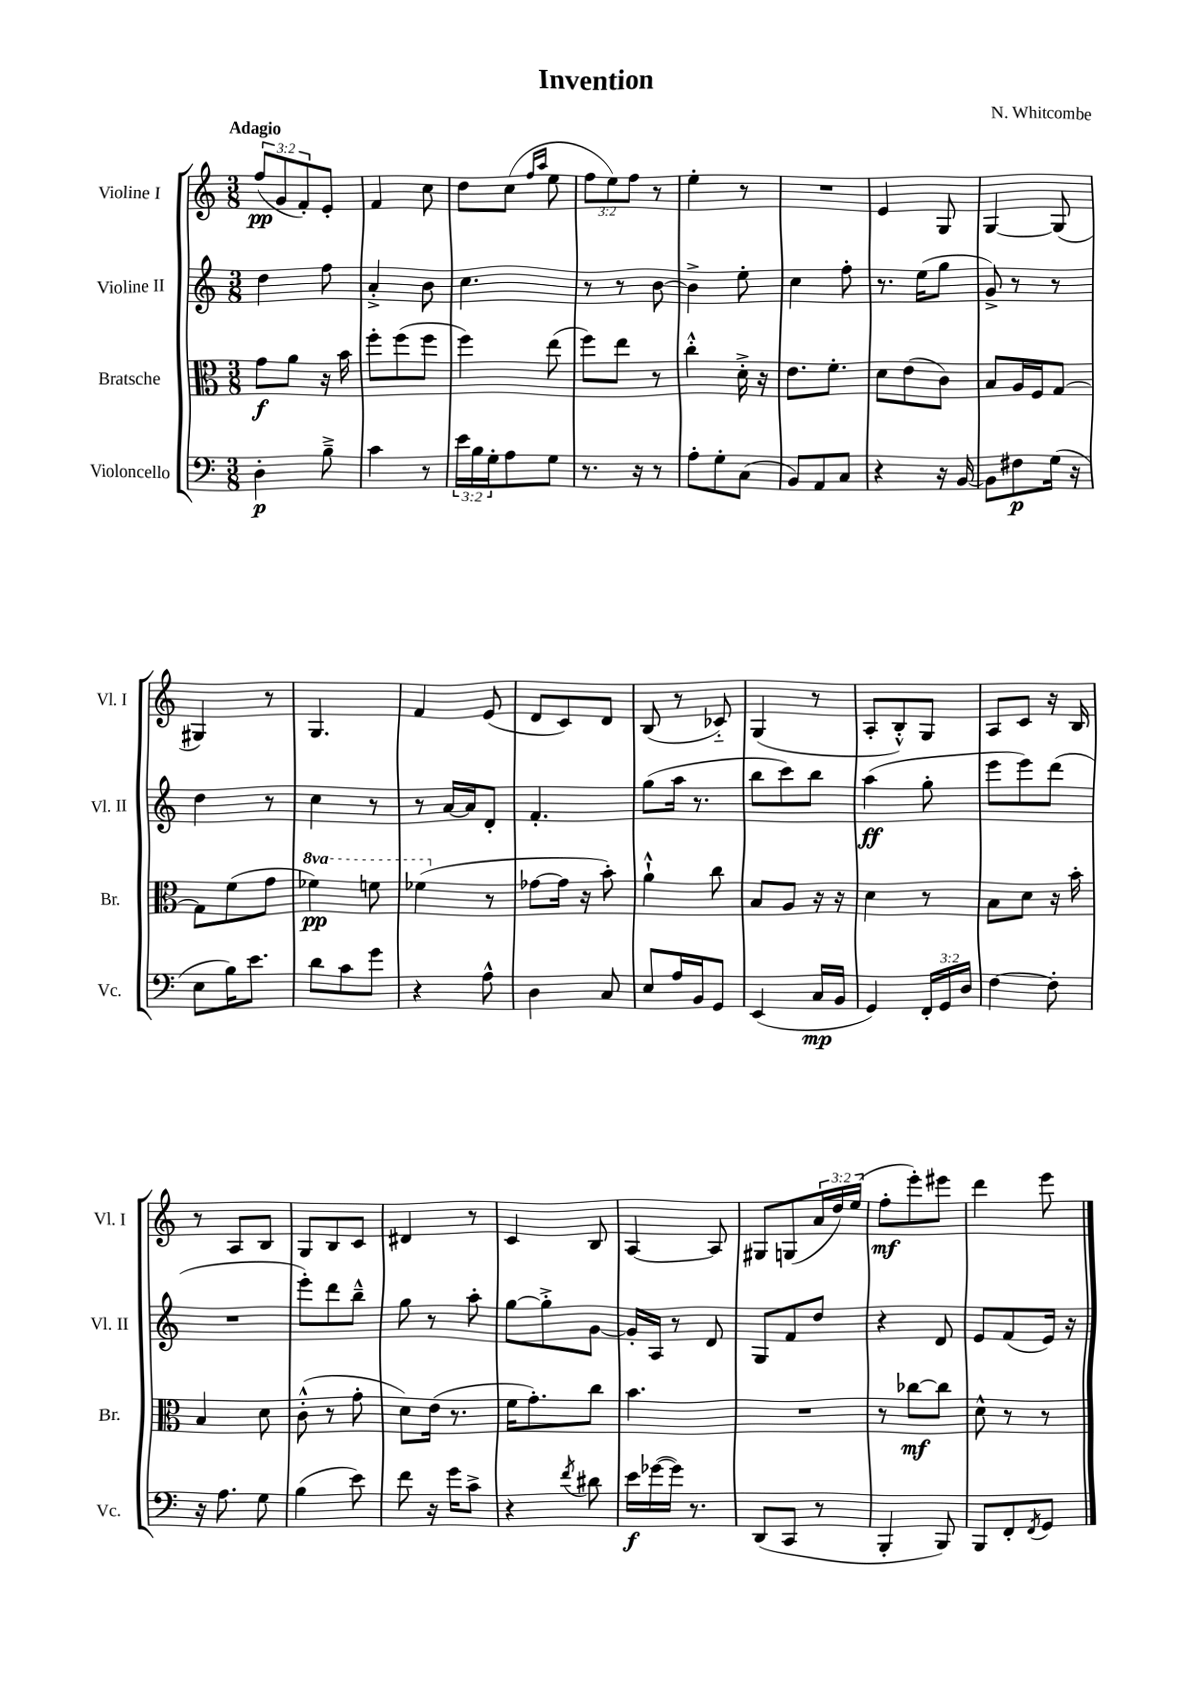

**kern	**dynam	**kern	**dynam	**kern	**dynam	**kern	**dynam
*part4	*part4	*part3	*part3	*part2	*part2	*part1	*part1
*staff4	*staff4	*staff3	*staff3	*staff2	*staff2	*staff1	*staff1
*I"Violoncello	*	*I"Bratsche	*	*I"Violine II	*	*I"Violine I	*
*I'Vc.	*	*I'Br.	*	*I'Vl. II	*	*I'Vl. I	*
*clefF4	*	*clefC3	*	*clefG2	*	*clefG2	*
*k[]	*	*k[]	*	*k[]	*	*k[]	*
*M3/8	*	*M3/8	*	*M3/8	*	*M3/8	*
=1	=1	=1	=1	=1	=1	=1	=1
!	!	!	!	!	!	!LO:TX:a:B:t=Adagio	!
4D'\	p	8g\L	f	4dd\	.	(12ff/L	pp
.	.	.	.	.	.	12g/	.
.	.	8a\J	.	.	.	.	.
.	.	.	.	.	.	12f'/)	.
8B~^\	.	16r	.	8ff\	.	8e'/J	.
.	.	16b\	.	.	.	.	.
=2	=2	=2	=2	=2	=2	=2	=2
4c\	.	8ff'\L	.	4a'^/	.	4f/	.
.	.	(8ff\	.	.	.	.	.
8r	.	8ff\J	.	8b\	.	8cc\	.
=3	=3	=3	=3	=3	=3	=3	=3
24e\LL	.	4ff\)	.	4.cc\	.	8dd\L	.
24B\	.	.	.	.	.	.	.
24G'\J	.	.	.	.	.	.	.
8A\	.	.	.	.	.	(8cc\J	.
.	.	.	.	.	.	16qqff/LL	.
.	.	.	.	.	.	16qqaa/JJ	.
8G\J	.	(8ee\	.	.	.	8ee\	.
=4	=4	=4	=4	=4	=4	=4	=4
8.r	.	8ff\L)	.	8r	.	12ff\L	.
.	.	.	.	.	.	12ee\)	.
.	.	8ee\J	.	8r	.	.	.
.	.	.	.	.	.	12ff\J	.
16r	.	.	.	.	.	.	.
8r	.	8r	.	[8b\	.	8r	.
=5	=5	=5	=5	=5	=5	=5	=5
8A'\L	.	4cc'^^\	.	4b^\]	.	4ee'\	.
8G'\	.	.	.	.	.	.	.
(8C\J	.	16d'^\	.	8ee'\	.	8r	.
.	.	16r	.	.	.	.	.
=6	=6	=6	=6	=6	=6	=6	=6
8BB/L)	.	8.e\L	.	4cc\	.	4.r	.
8AA/	.	.	.	.	.	.	.
.	.	8.f'\J	.	.	.	.	.
8C/J	.	.	.	8ff'\	.	.	.
=7	=7	=7	=7	=7	=7	=7	=7
4r	.	8d\L	.	8.r	.	4e/	.
.	.	(8e\	.	.	.	.	.
.	.	.	.	(16ee\KL	.	.	.
16r	.	8c\J)	.	8gg\J	.	8G/	.
[16BB/	.	.	.	.	.	.	.
=8	=8	=8	=8	=8	=8	=8	=8
8BB\L]	.	8B/L	.	8g^/)	.	[4G/	.
8F#X\	p	16A/L	.	8r	.	.	.
.	.	16F/J	.	.	.	.	.
(16G\Jk	.	[8G/J	.	8r	.	(8G/]	.
16r	.	.	.	.	.	.	.
!!LO:LB:g=z
=9	=9	=9	=9	=9	=9	=9	=9
8E\L	.	8G\L]	.	4dd\	.	4G#X/)	.
16B\K)	.	(8f\	.	.	.	.	.
8.e\J	.	.	.	.	.	.	.
.	.	8g\J	.	8r	.	8r	.
=10	=10	=10	=10	=10	=10	=10	=10
*	*	*8va	*	*	*	*	*
8d\L	.	4ff-X\)	pp	4cc\	.	4.G/	.
8c\	.	.	.	.	.	.	.
8g\J	.	8ffn\	.	8r	.	.	.
=11	=11	=11	=11	=11	=11	=11	=11
4r	.	(4ff-X\	.	8r	.	4f/	.
.	.	.	.	[16a/LL	.	.	.
.	.	.	.	16a/J]	.	.	.
*	*	*X8va	*	*	*	*	*
8A^^\	.	8r	.	8d'/J	.	(8e/	.
=12	=12	=12	=12	=12	=12	=12	=12
4D\	.	[8g-X\L	.	4.f'/	.	8d/L	.
.	.	16g-\Jk]	.	.	.	8c/)	.
.	.	16r	.	.	.	.	.
8C/	.	8b'\)	.	.	.	8d/J	.
=13	=13	=13	=13	=13	=13	=13	=13
8E/L	.	4a`^^\	.	(8gg\L	.	(8B/	.
16A/L	.	.	.	16aa\Jk	.	8r	.
16BB/J	.	.	.	8.r	.	.	.
8GG/J	.	8cc\	.	.	.	8c-X/)	.
=14	=14	=14	=14	=14	=14	=14	=14
(4EE/	.	8B/L	.	8bb\L	.	(4G/	.
.	.	8A/J	.	8ccc\)	.	.	.
16C/LL	mp	16r	.	8bb\J	.	8r	.
16BB/JJ	.	16r	.	.	.	.	.
=15	=15	=15	=15	=15	=15	=15	=15
4GG/)	.	4d\	.	(4aa\	ff	8A'/L	.
.	.	.	.	.	.	8B'^^/)	.
24FF'/LL	.	8r	.	8gg'\	.	8G/J	.
24GG/	.	.	.	.	.	.	.
24D/JJ	.	.	.	.	.	.	.
=16	=16	=16	=16	=16	=16	=16	=16
[4F\	.	8B\L	.	8eee\L	.	8A/L	.
.	.	8d\J	.	8eee\)	.	8c/J	.
8F'\]	.	16r	.	(8ddd\J	.	16r	.
.	.	16b'\	.	.	.	16B/	.
!!LO:LB:g=z
=17	=17	=17	=17	=17	=17	=17	=17
16r	.	4B/	.	4.r	.	8r	.
8.A\	.	.	.	.	.	.	.
.	.	.	.	.	.	8A/L	.
8G\	.	8d\	.	.	.	8B/J	.
=18	=18	=18	=18	=18	=18	=18	=18
(4B\	.	(8c'^^\	.	8eee'\L)	.	8G/L	.
.	.	8r	.	8ddd\	.	8B/	.
8e\)	.	8g'\	.	8bb~^^\J	.	8c/J	.
=19	=19	=19	=19	=19	=19	=19	=19
8f\	.	8d\L)	.	8gg\	.	4d#X/	.
16r	.	(16e\Jk	.	8r	.	.	.
16g\KL	.	8.r	.	.	.	.	.
8c^\J	.	.	.	8aa'\	.	8r	.
=20	=20	=20	=20	=20	=20	=20	=20
4r	.	16f\KL	.	[8gg\L	.	4c/	.
.	.	8.g'\)	.	.	.	.	.
.	.	.	.	8gg'^\]	.	.	.
8qf/	.	.	.	.	.	.	.
8d#X\	.	8cc\J	.	[8g\J	.	8B/	.
=21	=21	=21	=21	=21	=21	=21	=21
16e\LL	f	4.b\	.	16g'/LL]	.	[4A/	.
([16g-X\	.	.	.	16A/JJ	.	.	.
16g-\JJ])	.	.	.	8r	.	.	.
8.r	.	.	.	.	.	.	.
.	.	.	.	8d/	.	8A/]	.
=22	=22	=22	=22	=22	=22	=22	=22
(8DD/L	.	4.r	.	8G/L	.	8G#X/L	.
8CC/J	.	.	.	8f/	.	(8Gn/	.
8r	.	.	.	8dd/J	.	24a/L	.
.	.	.	.	.	.	24dd/)	.
.	.	.	.	.	.	(24ee/JJ	.
=23	=23	=23	=23	=23	=23	=23	=23
4BBB'/	.	8r	.	4r	.	8ff'\L	mf
.	.	[8cc-X\L	mf	.	.	8eee'\)	.
8BBB/)	.	8cc-\J]	.	8d/	.	8eee#X\J	.
=24	=24	=24	=24	=24	=24	=24	=24
8BBB/L	.	8d^^\	.	8e/L	.	4ddd\	.
8FF'/	.	8r	.	(8f/	.	.	.
8qFF/	.	.	.	.	.	.	.
8GG/J	.	8r	.	16e/Jk)	.	8eee\	.
.	.	.	.	16r	.	.	.
==	==	==	==	==	==	==	==
*-	*-	*-	*-	*-	*-	*-	*-
